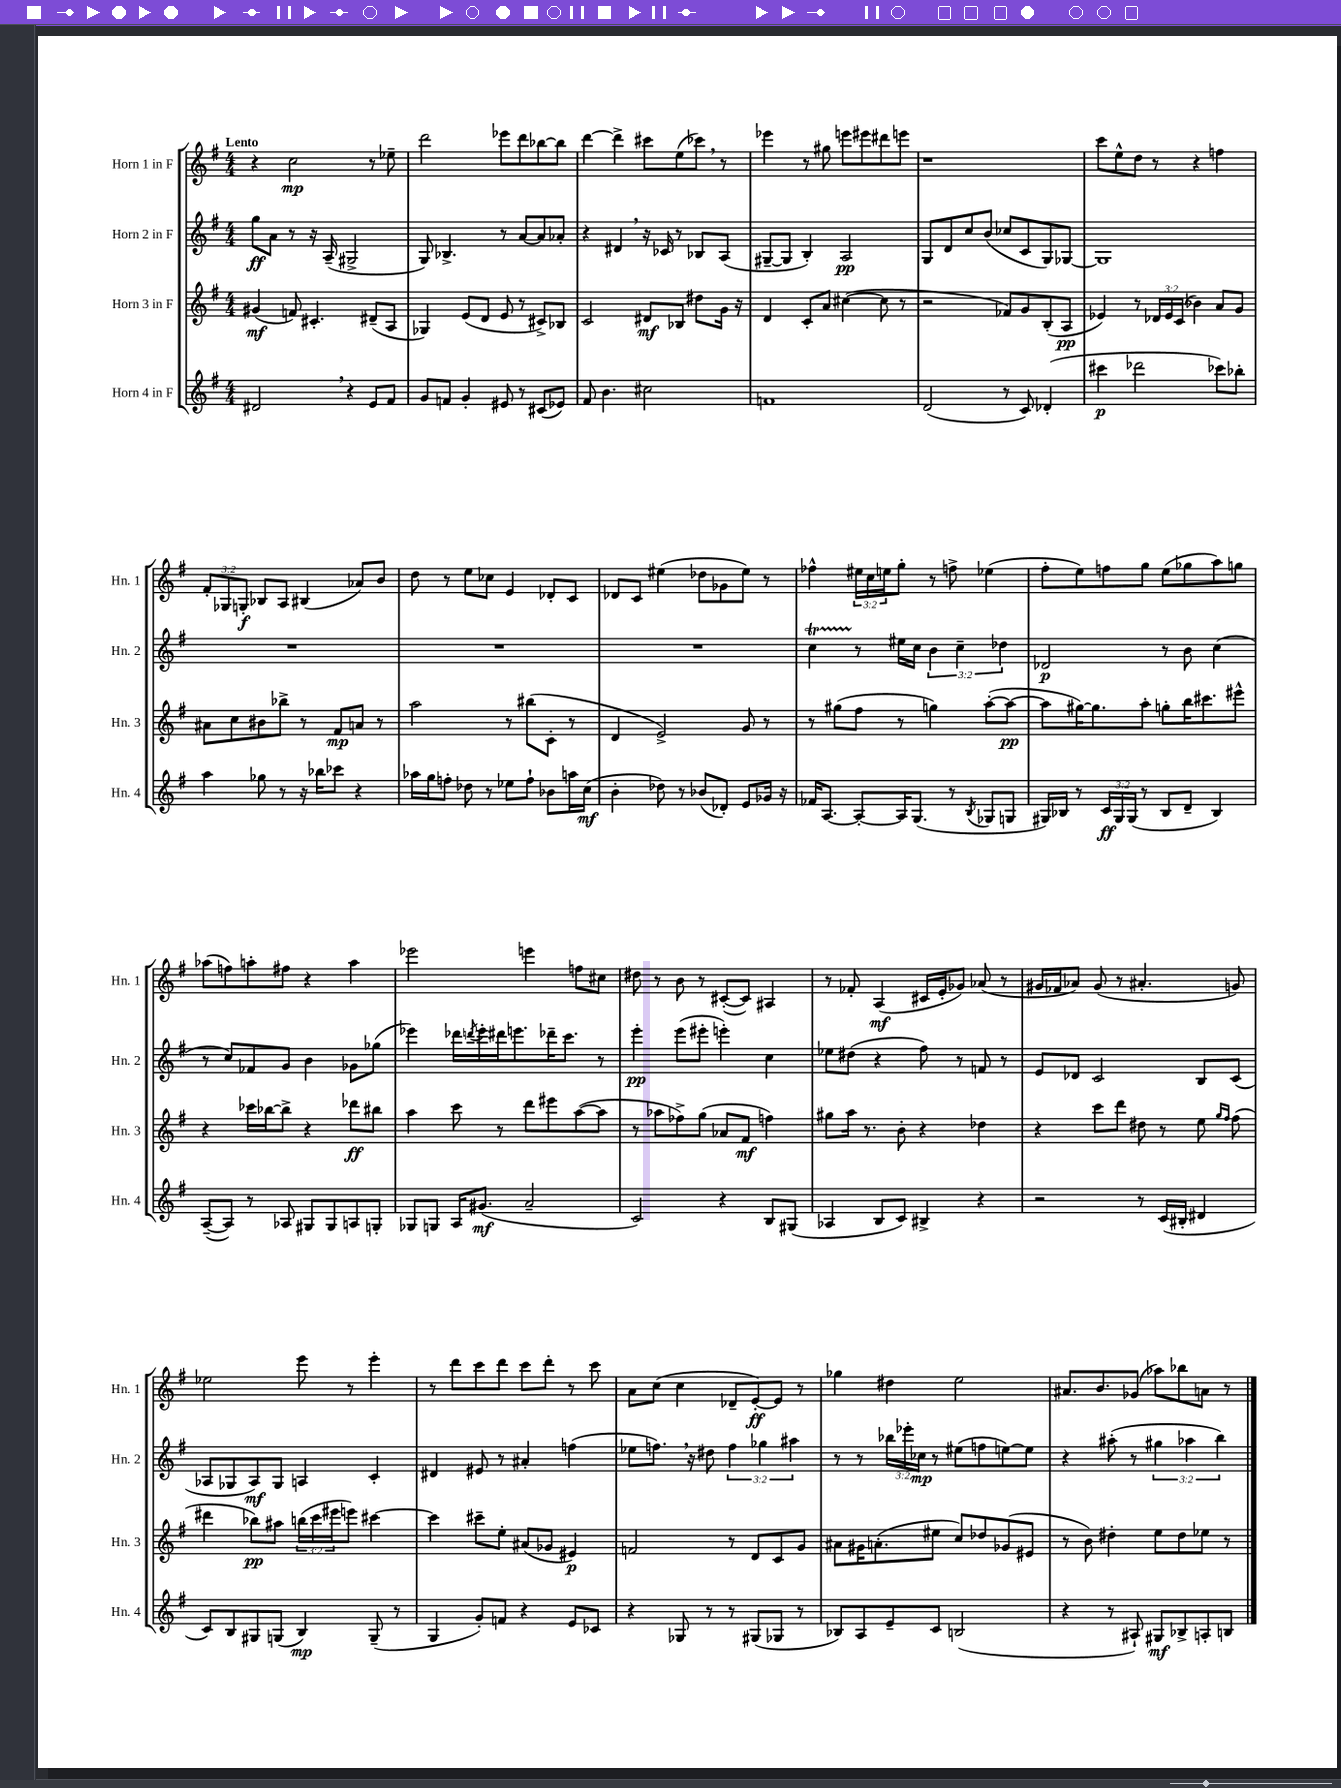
<<
\new StaffGroup <<
\new Staff = "s0" \with { instrumentName = "Horn 1 in F" shortInstrumentName = "Hn. 1" } {
    \clef treble \key g \major \numericTimeSignature \time 4/4 \override Staff.TupletNumber.text = #tuplet-number::calc-fraction-text \tempo "Lento"
    r4 c''2\mp r8 ees''8-- |
    d'''2 ees'''8 d'''8 bes''8~ bes''8 |
    d'''4~ d'''4-> cis'''8 e''8( ces'''8) \breathe r8 |
    ees'''4 r8 gis''8 e'''8 eis'''8 dis'''8 e'''8 |
    r1 |
    c'''8 e''8-^ d''8 r8 r4 f''4 |
    \tuplet 3/2 { fis'8-. ges8 g8-.\f } bes8 a8 bis4( aes'8) b'8 |
    d''8 r8 e''8 ces''8 e'4 des'8-. c'8 |
    des'8 c'8 eis''4( des''8 ges'8 eis''8) r8 |
    fes''4-^ \tuplet 3/2 { eis''16 c''16 e''16 } g''8-. r8 f''8-> ees''4( |
    fis''8-. e''8) f''8 g''8 e''8( ges''8 a''8) g''8 |
    aes''8( f''8) a''8-. fis''8 r4 a''4 |
    ees'''2 e'''4 f''8 cis''8 |
    dis''8 r8 b'8 r8 cis'8~-.( cis'8) ais4 |
    r8 fes'8-. a4\mf( cis'16 e'16-. ges'8) aes'8( r8 |
    gis'16 fes'16 aes'8) gis'8( r8 ais'4.-. g'8) |
    ees''2 e'''8 r8 e'''4-. |
    r8 d'''8 c'''8 d'''8 c'''8 d'''8-. r8 c'''8 |
    a'8 c''8( c''4 des'8-- e'8~-.\ff) e'8 r8 |
    ges''4 dis''4 e''2 |
    ais'8. b'8. ges'8( aes''8) bes''8 a'8 r8 \bar "|." |
}
\new Staff = "s1" \with { instrumentName = "Horn 2 in F" shortInstrumentName = "Hn. 2" } {
    \clef treble \key g \major \numericTimeSignature \time 4/4 \override Staff.TupletNumber.text = #tuplet-number::calc-fraction-text
    g''8\ff a'8 r8 r16 a16--( gis2-> |
    g8) bes4.-> r8 a'8~ a'8 aes'8-. |
    r4 dis'4 \breathe r16 ces'16 r8 bes8 a8( |
    gis8~-- gis8 b4-.) a2\pp |
    g8 d'8 c''8 b'8( ces''8 c'8 g8) ges8~ |
    ges1 |
    R1 |
    R1 |
    R1 |
    c''4\startTrillSpan r8\stopTrillSpan eis''16 c''16 \tuplet 3/2 { b'4 c''4-- des''4 } |
    des'2\p r8 b'8 c''4( |
    r8 c''8) fes'8 g'8 b'4 ges'8 ges''8( |
    ees'''4) des'''16 \acciaccatura { d'''8 } ees'''16-. dis'''16 e'''8. des'''16-- c'''8. r8 |
    e'''4-.\pp e'''8( eis'''8-. e'''4-.) c''4 |
    ees''8 dis''8( r4 fis''8) r8 f'8 r8 |
    e'8 des'8 c'2 b8 c'8( |
    aes8 ges8 aes8\mf) ges8 a4 c'4-. |
    dis'4 eis'8 r8 ais'4-. f''4( |
    ees''8 f''8.) \breathe r16 dis''8 \tuplet 3/2 { f''4 ges''4 ais''4 } |
    r8 r8 \tuplet 3/2 { bes''16 ees'''16-. ces''16\mp } r8 eis''8( f''8 e''8~) e''8 |
    r4 ais''8-.( r8 \tuplet 3/2 { gis''4 aes''4 b''4) } \bar "|." |
}
\new Staff = "s2" \with { instrumentName = "Horn 3 in F" shortInstrumentName = "Hn. 3" } {
    \clef treble \key g \major \numericTimeSignature \time 4/4 \override Staff.TupletNumber.text = #tuplet-number::calc-fraction-text
    gis'4\mf( f'8) cis'4.-. dis'8--( a8 |
    ges4) e'8( d'8 e'8 r8 cis'8->) bes8 |
    c'2 dis'8\mf bes8 dis''8 g'16 r16 |
    d'4 c'8-. a'8 cis''4~( cis''8 r8 |
    r2 fes'8) g'8 b8-.( a8\pp |
    ees'4) r8 \tuplet 3/2 { des'16 ees'16 c'16( } bes'4) a'8 g'8 |
    ais'8 c''8 bis'8 bes''8-> r8 fis'8\mp a'8 r8 |
    a''2 r8 bis''8( c'8-. r8 |
    d'4 e'2->) g'8 r8 |
    r8 gis''8( fis''8 r8 g''4) a''8~-.( a''8~\pp |
    a''8 gis''16~) gis''8. a''8-. g''8-. b''16 cis'''8. eis'''8-^ |
    r4 ces'''16 bes''16~ bes''8-> r4 des'''8\ff bis''8 |
    a''4 c'''8 r8 d'''8 eis'''8 a''8~( a''8 |
    r8 aes''8 fes''8->) g''8( aes'8 fis'8\mf f''4) |
    gis''8 a''16 r8. b'8-. r4 des''4 |
    r4 c'''8 d'''8 dis''8 r8 e''8 \grace { g''16 fis''16 } fis''8( |
    dis'''4 bes''8\pp) ais''8 \tuplet 3/2 { b''16( c'''16 eis'''16 } e'''8) cis'''4~ |
    cis'''4 cis'''8-- e''8-. ais'8( ges'8 eis'4\p) |
    f'2 r8 d'8 c'8 g'8 |
    ais'8 gis'16 a'8.-.( eis''8 c''8) des''8 ges'8( eis'8 |
    r8 b'8) dis''4-. e''8 dis''8 ees''8 r8 \bar "|." |
}
\new Staff = "s3" \with { instrumentName = "Horn 4 in F" shortInstrumentName = "Hn. 4" } {
    \clef treble \key g \major \numericTimeSignature \time 4/4 \override Staff.TupletNumber.text = #tuplet-number::calc-fraction-text
    dis'2 \breathe r4 e'8 fis'8 |
    g'8 f'8 g'4-. eis'8 r8 cis'8( ees'8) |
    fis'8 b'4. cis''2 |
    f'1 |
    d'2( r8 c'8) des'4-.( |
    cis'''4\p des'''2 ces'''8) bes''8-. |
    a''4 ges''8 r8 r16 bes''16 ces'''8 r4 |
    aes''16 g''16 f''8-. des''8 r8 ees''8 f''8-! bes'8 a''16 c''16\mf( |
    b'4-. des''8) r8 bes'8( des'8-.) e'8 ges'16 r16 |
    fes'16 a8.~ a8~-. a16 g8.( r8 \acciaccatura { b8 } ges8 g8 |
    gis16) bes16 r8 \tuplet 3/2 { c'16\ff gis16 gis16( } r8 bes8 d'8-- bes4) |
    a8~--( a8) r8 aes8 gis8 gis8 a8 g8-. |
    ges8 g8 a16 gis'8.\mf( a'2-- |
    c'2) r4 b8 gis8( |
    aes4 b8 c'8) bis4-> r4 |
    r2 r8 c'16( bis16-. dis'4 |
    c'8) b8 gis8 g8( b4\mp) g8--( r8 |
    g4 g'8-.) f'8 r4 e'8 ces'8 |
    r4 ges8 r8 r8 gis8( ges8 r8 |
    bes8) a8 e'8-- c'8 b2( |
    r4 r8 ais8-!) gis8\mf bes8-> a8-. b8 \bar "|." |
}
>>
>>
\layout { \context { \Score \remove "Bar_number_engraver" } }
